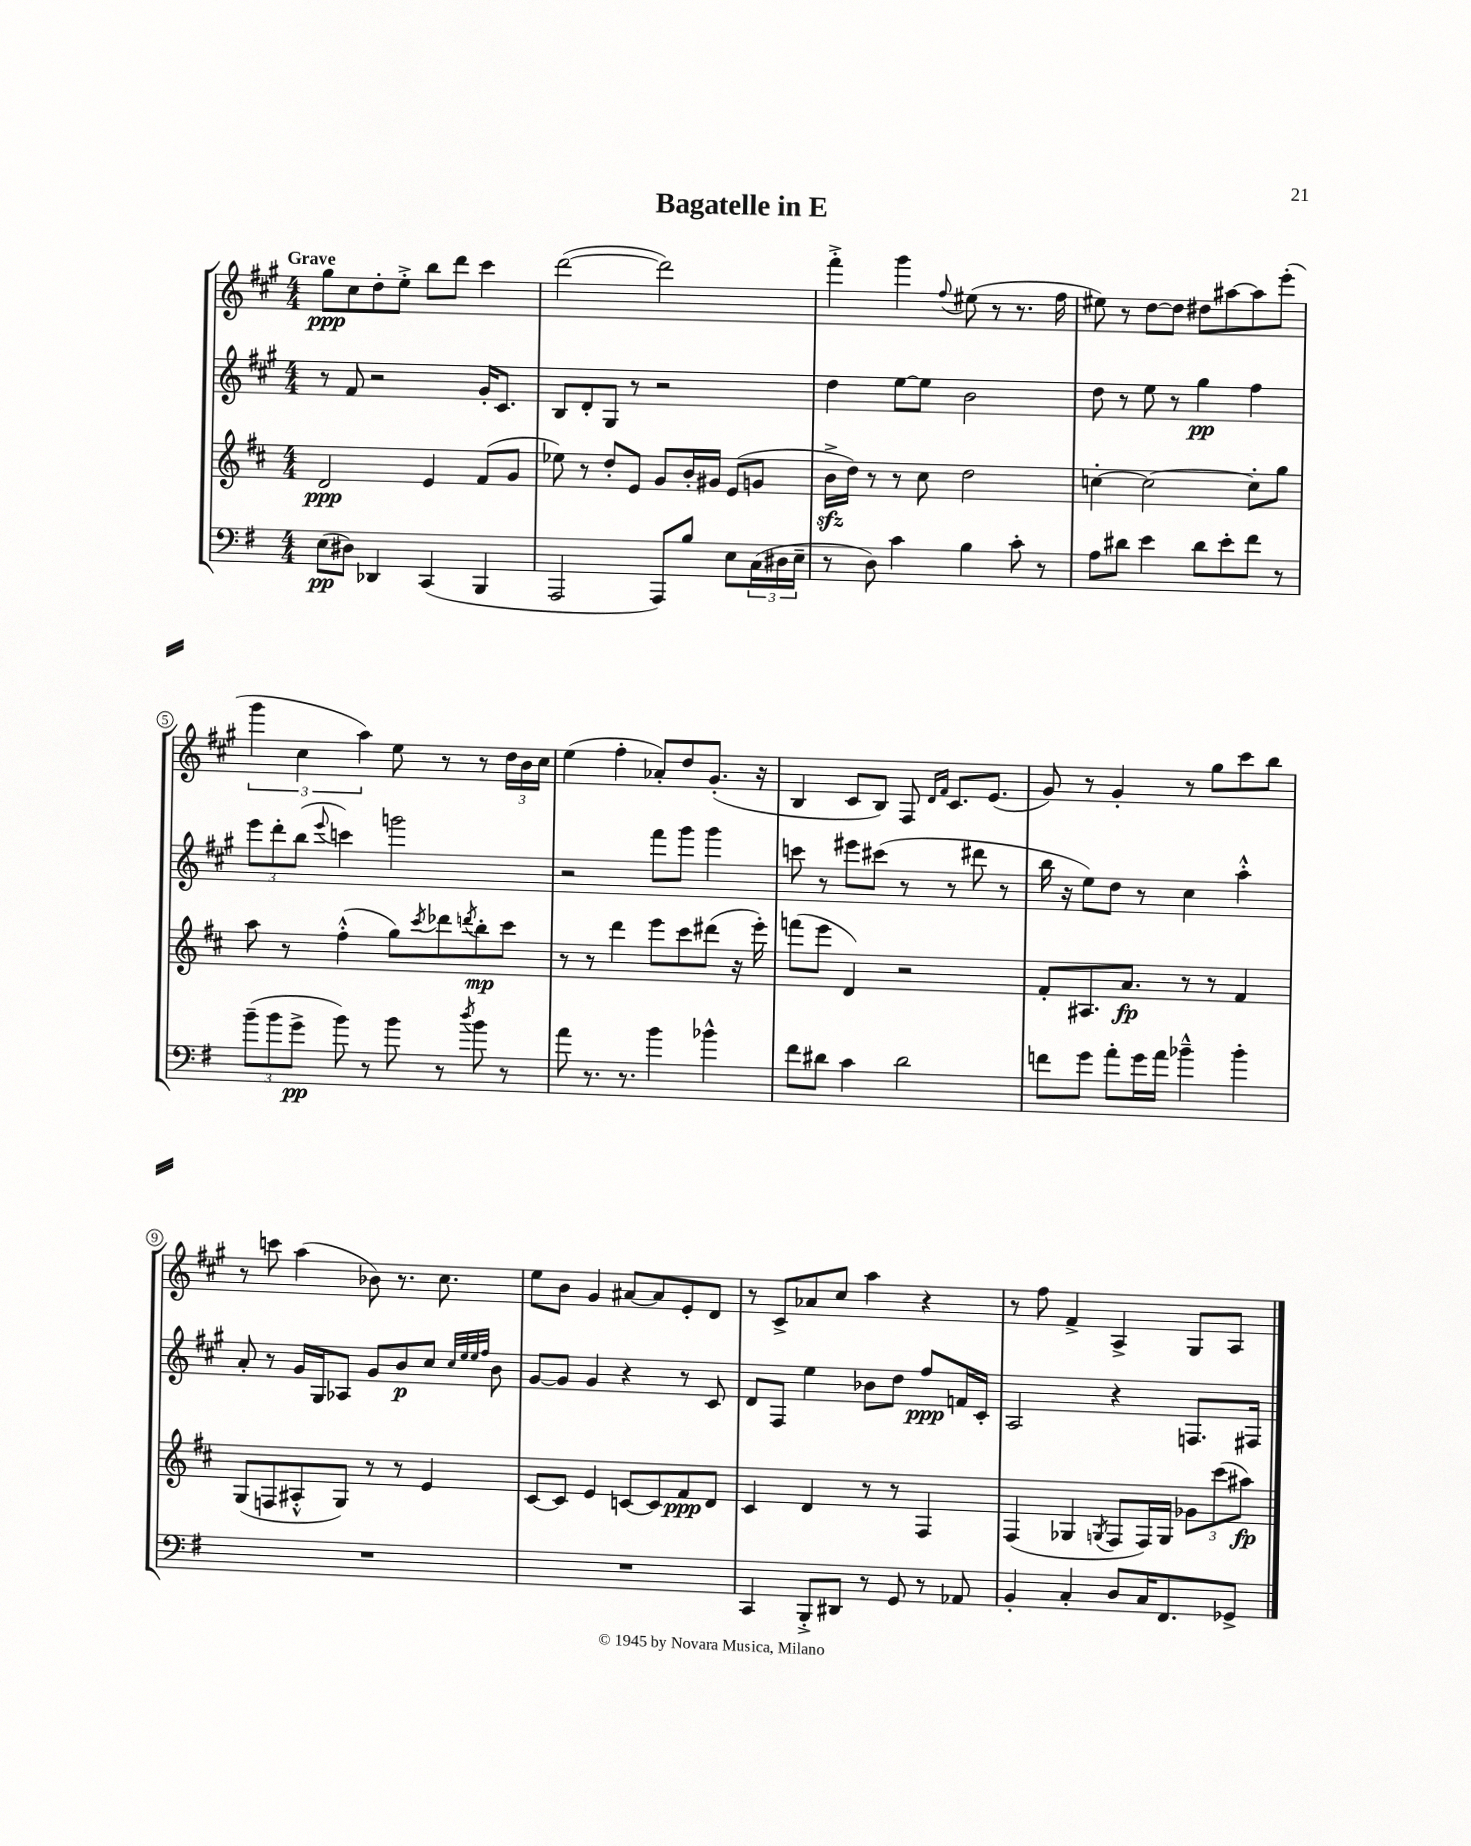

**kern	**kern	**kern	**kern
*staff4	*staff3	*staff2	*staff1
*clefF4	*clefG2	*clefG2	*clefG2
*k[f#]	*k[f#c#]	*k[f#c#g#]	*k[f#c#g#]
*M4/4	*M4/4	*M4/4	*M4/4
(8E\L	2d/	8r	8gg#\L
8D#\J)	.	8f#/	8cc#\
4DD-/	.	2r	8dd'\
.	.	.	8ee'^\J
(4CC/	4e/	.	8bb\L
.	.	.	8ddd\J
4BBB/	(8f#/L	16g#'/LK	4ccc#\
.	.	8.c#/J	.
.	8g/J	.	.
=	=	=	=
2AAA/	8ee-\)	8B/L	([2ddd\
.	8r	8d'/	.
.	8dd'/L	8G#/J	.
.	8e/J	8r	.
8AAA/L)	8g/L	2r	2ddd\])
8B/J	16b'/L	.	.
.	16g#/JJ	.	.
8E\L	(8e/L	.	.
(24C\L	8g/J	.	.
24D#\	.	.	.
24E~\JJ	.	.	.
=	=	=	=
8r	16b^\LL	4dd\	4fff#'^\
.	16dd\JJ)	.	.
8D\)	8r	.	.
4c\	8r	[8ee\L	4ggg#\
.	8cc#\	8ee\]J	.
.	.	.	8qqff#/
4B\	2dd\	2b\	(8ee#\
.	.	.	8r
8c'\	.	.	8.r
8r	.	.	.
.	.	.	16ff#\
=	=	=	=
8A\L	[4cc'\	8dd\	8ee#\)
8d#\J	.	8r	8r
4e\	2cc\_	8ee\	[8dd\L
.	.	8r	8dd\]J
8d#\L	.	4gg#\	8dd#\L
8e'\	.	.	[8aa#\
8f#\J	8cc'\]L	4ff#\	8aa#\]
8r	8gg\J	.	(8eee'\J
=	=	=	=
(12b~\L	8aa\	12eee\L	6ggg#\
12b\	.	12ddd'\	.
.	8r	.	.
12g^\J	.	(12bb\J	6cc#\
.	.	8qqeee/	.
8b\)	(4ff#'^^\	4ccc\)	.
.	.	.	6aa\)
8r	.	.	.
8b\	8gg\L)	2ggg\	8ee\
.	8qccc#/	.	.
8r	8ddd-\	.	8r
8qdd/	8qddd/	.	.
8b\	8bb'\	.	8r
8r	8ccc#\J	.	24dd\LL
.	.	.	24b\
.	.	.	24cc#\JJ
=	=	=	=
8a\	8r	2r	(4ee\
8.r	8r	.	.
.	4ddd\	.	4ff#'\
8.r	.	.	.
4b\	8eee\L	8fff#\L	8a-'/L)
.	8ccc#\	8ggg#\J	8dd/
4b-^^\	(8ddd#\J	4ggg#\	(8.g#'/J
.	16r	.	.
.	16eee'\)	.	16r
=	=	=	=
8f#\L	(8fff\L	8ccc\	4B/
8d#\J	8eee\J	8r	.
4c\	4d/)	8eee#\L	8c#/L
.	.	(8ccc#\J	8B/J)
2d#\	2r	8r	8F#/
.	.	.	16qqd/LL
.	.	.	16qqf#/JJ
.	.	8r	8.c#/L
.	.	8ddd#\	.
.	.	.	(8.e/J
.	.	8r	.
=	=	=	=
8f\L	8f#'/L	16bb\	8g#/)
.	.	16r	.
8g\J	8.A#/	8ee\L)	8r
8a'\L	.	8dd\J	4g#'/
.	8.a/J	.	.
16g\L	.	8r	.
16a\JJ	.	.	.
4b-~^^\	8r	4cc#\	8r
.	8r	.	8gg#\L
4b-'\	4f#/	4aa'^^\	8ccc#\
.	.	.	8bb\J
=	=	=	=
1r	(8G/L	8a'/	8r
.	8F/	8r	8ccc\
.	8A#'^^/	16g#/LL	(4aa\
.	.	16G#/J	.
.	8G/J)	8A-/J	.
.	8r	8g#/L	8b-\)
.	8r	8b/	8.r
.	4e/	8cc#/J	.
.	.	.	8.cc#\
.	.	32qqcc#/LLL	.
.	.	32qqee/	.
.	.	32qqee/	.
.	.	32qqff#/JJJ	.
.	.	8b\	.
=	=	=	=
1r	[8c#/L	[8g#/L	8ee\L
.	8c#/]J	8g#/]J	8b\J
.	4e/	4g#/	4g#/
.	[8c/L	4r	[8a#/L
.	8c/]	.	8a#/]
.	8f#/	8r	8e'/
.	8d/J	8c#/	8d/J
=	=	=	=
4CC/	4c#/	8d/L	8r
.	.	8F#/J	8c#^/L
8BBB'^/L	4d/	4ee\	8a-/
8DD#/J	.	.	8cc#/J
8r	8r	8b-\L	4aa\
8GG/	8r	8dd\J	.
8r	4F#/	8ff#/L	4r
8AA-/	.	16f/L	.
.	.	16c#'/JJ	.
=	=	=	=
4BB'/	(4F#/	2A/	8r
.	.	.	8ff#\
4C'/	4G-/	.	4f#^/
.	8qG/	.	.
8D/L	8F#/L	4r	4A^/
16C/K	16F#/L)	.	.
8.FF#/	16G/JJ	.	.
.	12g-\L	8.F/L	8G#/L
.	(12ccc#\	.	.
8GG-^/J	.	.	8A/J
.	12aa#\J)	.	.
.	.	16F#/Jk	.
==	==	==	==
*-	*-	*-	*-
